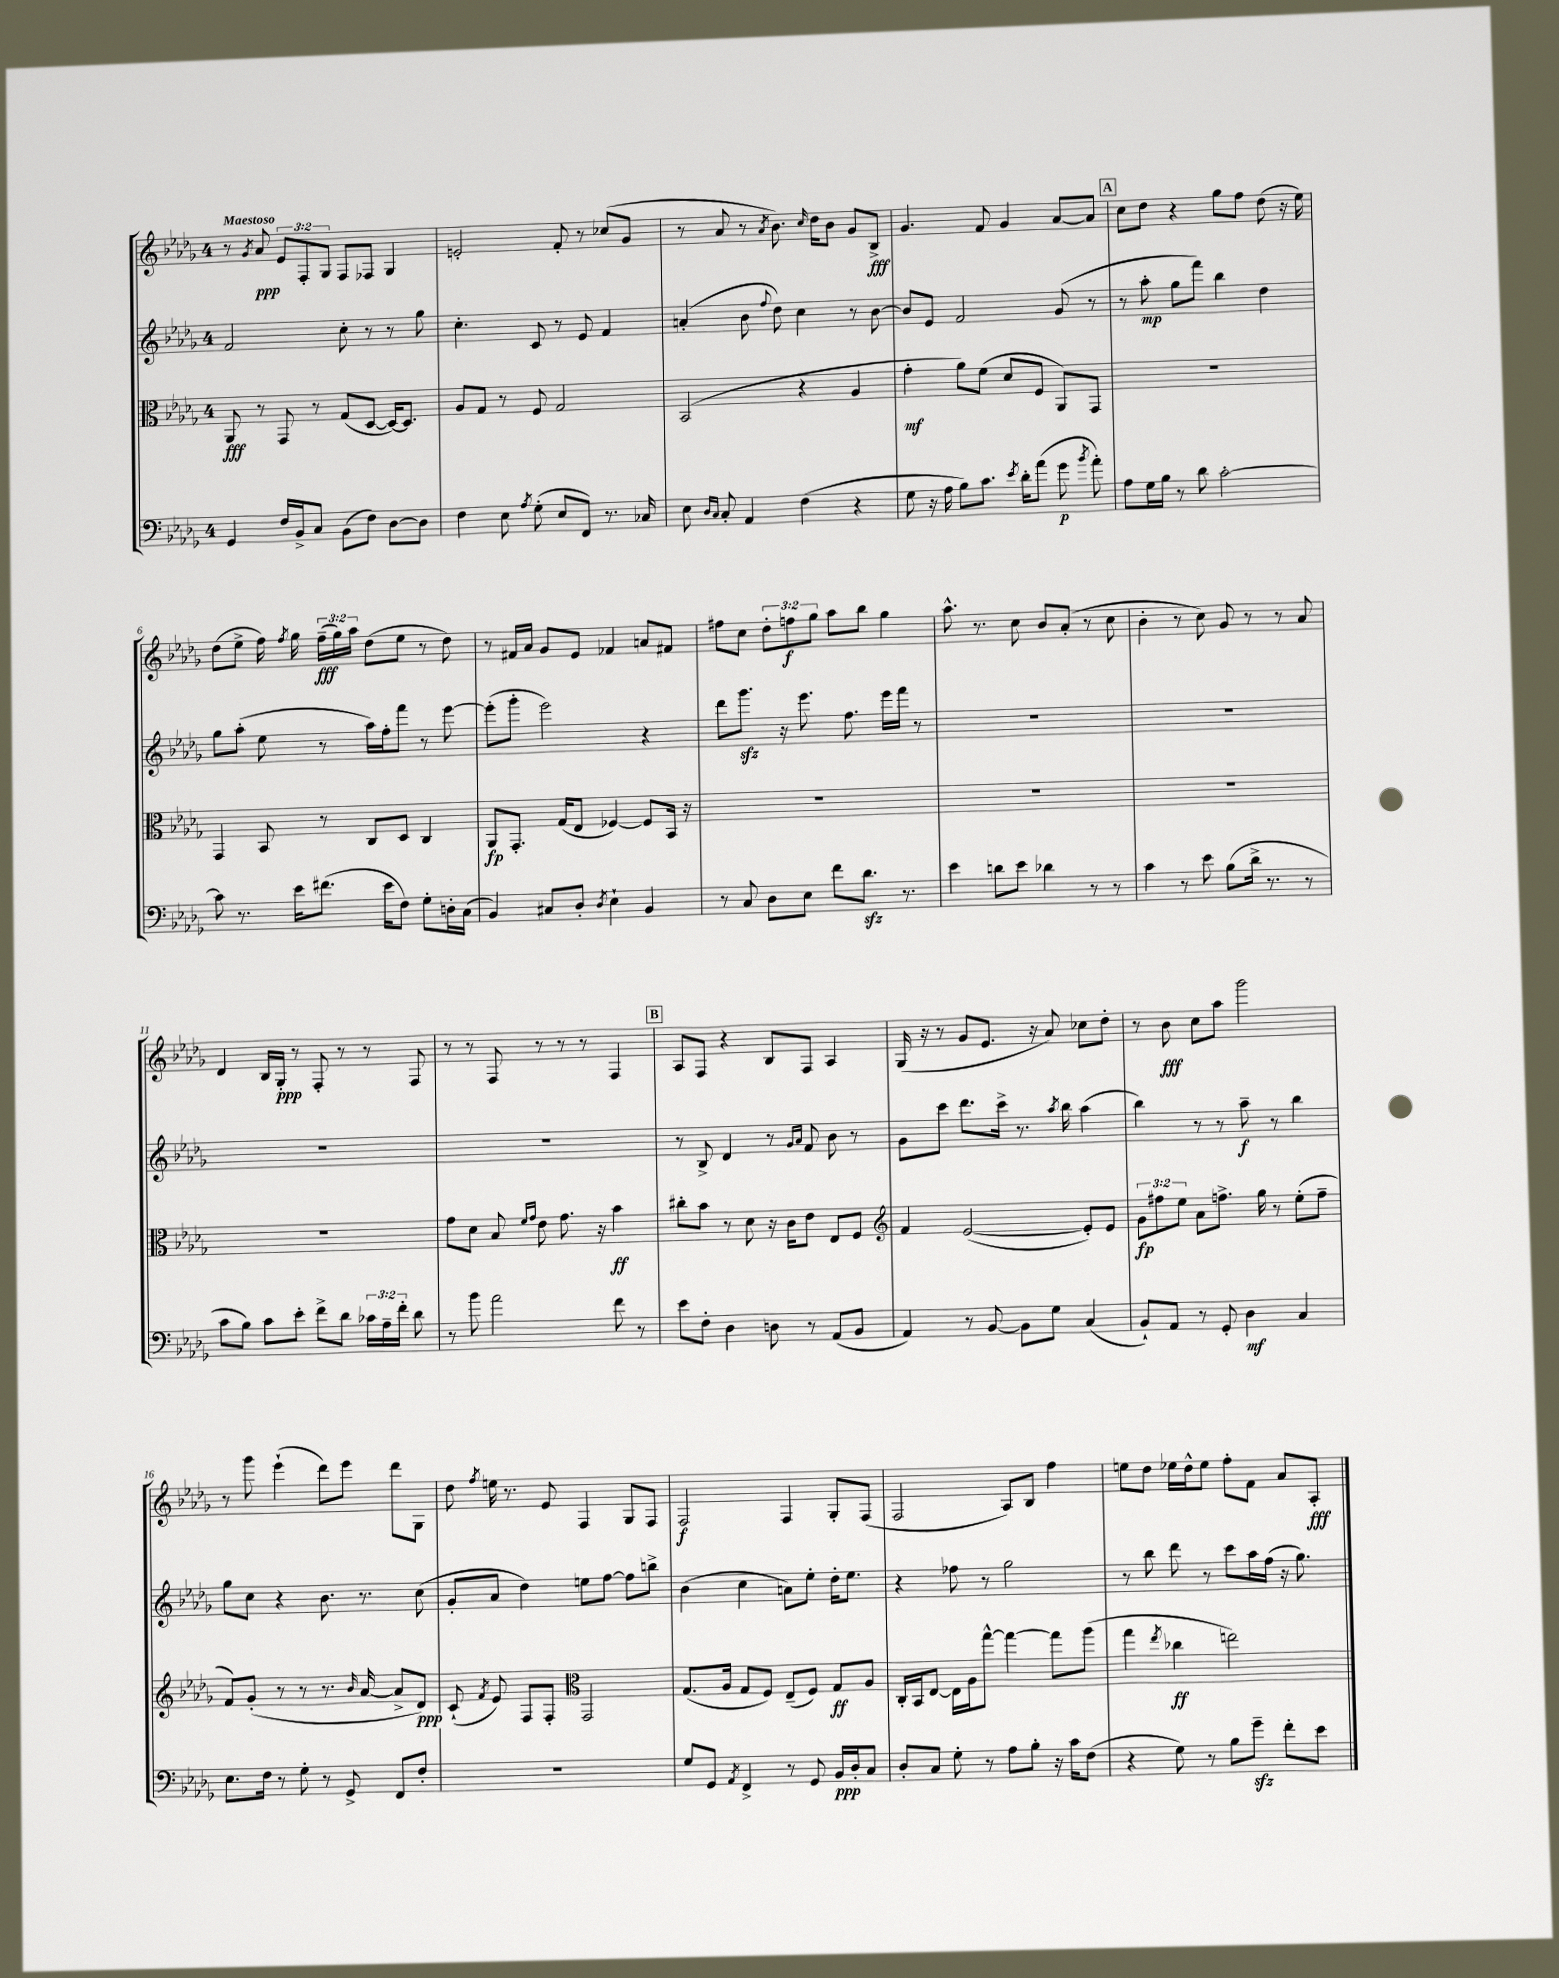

**kern	**kern	**kern	**kern
*staff4	*staff3	*staff2	*staff1
*clefF4	*clefC3	*clefG2	*clefG2
*k[b-e-a-d-g-]	*k[b-e-a-d-g-]	*k[b-e-a-d-g-]	*k[b-e-a-d-g-]
*M4/4	*M4/4	*M4/4	*M4/4
4GG-	8AA-	2f	8r
.	.	.	8qg-
.	8r	.	8a-
16F	8GG-	.	12e-
16BB-^	.	.	.
.	.	.	12F'
8C	8r	.	.
.	.	.	12G-
(8BB-	(8G-	8cc'	8F
8F)	[8D-	8r	8F-
[8D-	16D-_)	8r	4G-
.	8.D-]	.	.
8D-]	.	8gg-	.
=	=	=	=
4F	8A-	4.cc'	2e'
.	8G-	.	.
8E-	8r	.	.
8qA-	.	.	.
(8G-'	8F	8c	.
8E-	2G-	8r	8f'
8FF)	.	8e-	8r
8.r	.	4f	(8cc-
.	.	.	8g-
16C-	.	.	.
=	=	=	=
8E-	(2BB-	(4a'	8r
16qqD-	.	.	.
16qqC	.	.	.
8C'	.	.	8a-
4AA-	.	8b-	8r
.	.	8qqff	8qa-
.	.	8dd-)	8.b-)
(4F	4r	4cc	.
.	.	.	16qqcc
.	.	.	16dd-
.	.	.	8b-
4r	4A-	8r	8g-
.	.	[8b-	8B-^
=	=	=	=
8G-	4g-'	8b-]	4.g-
16r	.	8e-	.
16A-	.	.	.
8B-)	8a-)	2f	.
8.c	(8f	.	8f
.	8d-	.	4g-
8qe-	.	.	.
16d-'	.	.	.
(8a-	8F	.	.
8g-	8AA-)	(8g-	[8a-
8qb-	.	.	.
8a-')	8GG-	8r	8a-]
=	=	=	=
8A-	1r	8r	8cc
16G-	.	8aa-'	8dd-
16B-	.	.	.
8r	.	8gg-	4r
8d-	.	8fff)	.
[2c'	.	4bb-	8gg-
.	.	.	8ff
.	.	4dd-	(8dd-
.	.	.	16r
.	.	.	16ee-)
=	=	=	=
8c]	4GG-	8gg-	(8dd-
8.r	.	(8aa-'	8ee-^
.	8BB-	8ee-	16ff)
.	.	.	8qff
16e-	.	.	16gg-
(8.f#	8r	8r	(24ff~
.	.	.	24gg-)
.	.	.	24aa-
.	8C	16aa-)	(8dd-
16e-	.	16ff'	.
8F)	8D-	8fff	8ee-
8G-'	4C	8r	8r
16D'	.	[8eee-	8dd-)
(16C	.	.	.
=	=	=	=
4BB-)	8AA-	(8eee-']	8r
.	8.GG-'	8ggg-'	16f#
.	.	.	16a-
8C#	.	2eee-)	8g-
.	(16G-	.	.
8D-'	8E-	.	8e-
8qD-	.	.	.
4E-`	[4F-)	.	4f-
4BB-	8F-]	4r	8a
.	16BB-	.	8f#
.	16r	.	.
=	=	=	=
8r	1r	8ddd-	8ff#
8C	.	8.ggg-	8cc
8D-	.	.	12dd-'
.	.	16r	.
.	.	.	12ff
8E-	.	8.eee-	.
.	.	.	12gg-
8f	.	.	8aa-
.	.	8.ff	.
8.d-	.	.	8bb-
.	.	16eee-	4gg-
8.r	.	16fff	.
.	.	8r	.
=	=	=	=
4e-	1r	1r	8.aa-^^
.	.	.	8.r
8d	.	.	.
8e-	.	.	8cc
4d-	.	.	8b-
.	.	.	(8a-'
8r	.	.	8r
8r	.	.	8cc
=	=	=	=
4c	1r	1r	4b-'
8r	.	.	8r
8e-	.	.	8cc)
(8B-	.	.	8g-
16d-^	.	.	8r
8.r	.	.	.
.	.	.	8r
8r	.	.	8a-
=	=	=	=
8c	1r	1r	4d-
8B-)	.	.	.
8c	.	.	16B-
.	.	.	16G-'
8e-'	.	.	8r
8f^	.	.	8F'
8d-	.	.	8r
24c-	.	.	8r
24A-~	.	.	.
24f'	.	.	.
8d-	.	.	8F
=	=	=	=
8r	8g-	1r	8r
8b-	8d-	.	8r
2a-	8B-	.	8F
.	16qqf	.	.
.	16qqg-	.	.
.	8e-	.	8r
.	8.g-	.	8r
.	.	.	8r
.	16r	.	.
8f	4b-	.	4F
8r	.	.	.
=	=	=	=
8e-	8cc#'	8r	8A-
8F'	8b-	8B-^	8F
4D-	8r	4d-	4r
.	8d-	.	.
8D	16r	8r	8B-
.	16c	.	.
.	.	16qqg-	.
.	.	16qqa-	.
8r	8e-	8f	8F
(8AA-	8E-	8b-	4A-
8BB-	8F	8r	.
=	=	=	=
*	*clefG2	*	*
4AA-)	4f	8g-	(16G-
.	.	.	16r
.	.	8ccc	8r
8r	([2e-	8.ddd-	8g-
[8BB-	.	.	8.e-
.	.	16ccc^	.
8BB-]	.	8.r	.
.	.	.	16r
8G-	.	.	8a-)
.	.	8qaa-	.
.	.	16bb-	.
(4C	8e-'])	(4aa-	8cc-
.	8e-	.	8dd-'
=	=	=	=
8BB-`)	12g-	4bb-)	8r
.	12ff#	.	.
8AA-	.	.	8b-
.	12ee-	.	.
8r	8a-	8r	8cc
8GG-'	8.ff^	8r	8aa-
4D-	.	8aa-~	2ggg-
.	16gg-	.	.
.	8r	8r	.
4C	(8ee-'	4bb-	.
.	8ff~	.	.
=	=	=	=
8.E-	8f)	8gg-	8r
.	(8g-'	8cc	8ggg-
16F	.	.	.
8r	8r	4r	(4eee-`
8G-'	8r	.	.
8r	8.r	8.b-	8ddd-)
8GG-^	.	.	8eee-
.	16qqb-	.	.
.	[16a-	8.r	.
8FF	8a-^]	.	8ddd-
8F'	8d-)	(8cc	8G-
=	=	=	=
1r	(8c`	8g-'	8dd-
.	8qf	.	8qff
.	8e-)	8a-	16ee
.	.	.	8.r
.	8F	4dd-)	.
.	8F'	.	8e-
*	*clefC3	*	*
.	2GG-	8ee	4F
.	.	[8ff	.
.	.	8ff]	8G-
.	.	8bb^	8F
=	=	=	=
8G-	(8.G-	(4b-	2F
8GG-	.	.	.
.	16A-	.	.
8qAA-	.	.	.
4FF^	8G-	4cc	.
.	8F)	.	.
8r	(8E-~	8a)	4F
8GG-	8F)	8ee-'	.
16BB-	8G-	16dd-'	8G-'
16D-'	.	8.ee-	.
8C	8A-	.	(8F
=	=	=	=
8D-'	16C'	4r	2F
.	16BB-	.	.
8C	[8E-	.	.
8G-'	16E-]	8ff-	.
.	16A-	.	.
8r	[8gg-^^	8r	.
8A-	4gg-_	2gg-	8A-)
8B-'	.	.	8B-
16r	8gg-]	.	4ff
16c	.	.	.
(8F	(8aa-	.	.
=	=	=	=
4r	4gg-	8r	8ee
.	.	8bb-	8dd-
.	8qee-	.	.
8G-)	4cc-	8ddd-	16ee-
.	.	.	16dd-^^
8r	.	8r	8ee-
8B-	2ee)	8ccc	8ff'
8g-~	.	16aa-	8f
.	.	(16ff	.
8f'	.	16r	8a-
.	.	8.gg-)	.
8e-	.	.	8A-'
==	==	==	==
*-	*-	*-	*-
